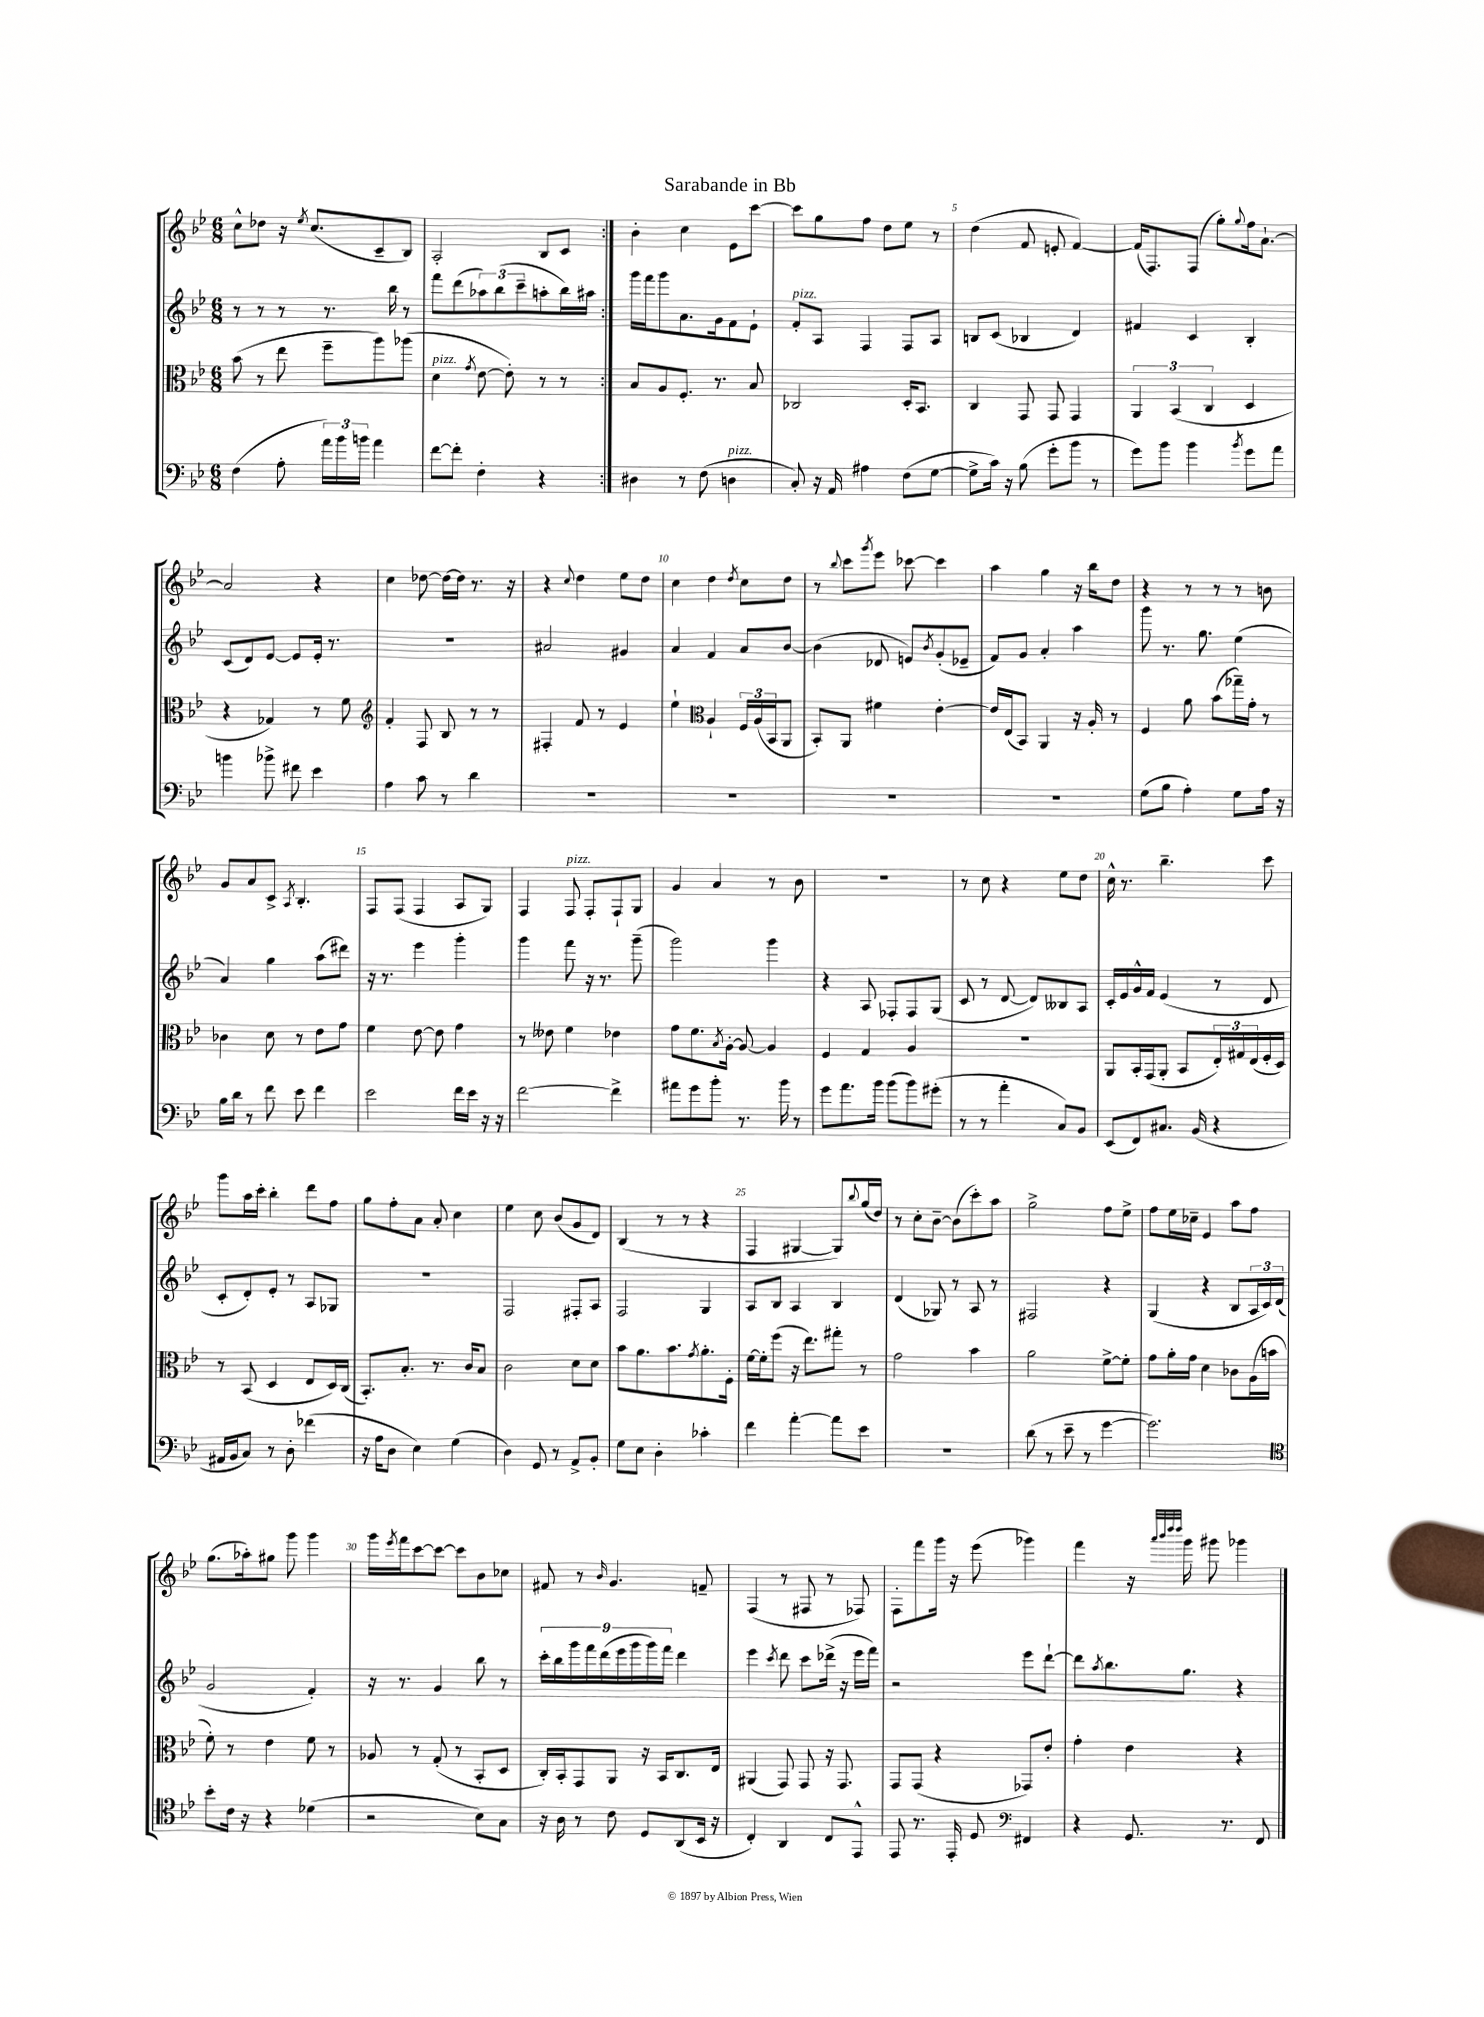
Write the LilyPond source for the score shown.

\header { title = "Sarabande in Bb" }
<<
\new StaffGroup <<
\new Staff = "s0" {
    \clef treble \key bes \major \numericTimeSignature \time 6/8
    \repeat volta 2 { c''8-^ des''8 r16 \acciaccatura { ees''8 } c''8.( c'8-- bes8) |
    a2-. bes8 c'8 | }
    bes'4-. c''4 ees'8 c'''8~ |
    c'''8 g''8 f''8 d''8 ees''8 r8 |
    d''4( f'8 e'8-. f'4~) |
    f'16( f8.) f8( g''8-.) \appoggiatura { g''8 } f''16 a'8.~-! |
    a'2 r4 |
    c''4 des''8~ des''16~ des''16 r8. r16 |
    r4 \appoggiatura { c''8 } d''4 ees''8 d''8 |
    c''4 d''4 \acciaccatura { d''8 } c''8 d''8 |
    r8 \appoggiatura { bes''8 } c'''8 \acciaccatura { g'''8 } ees'''8 ces'''8~ ces'''4 |
    a''4 g''4 r16 bes''16 d''8 |
    r4 r8 r8 r8 b'8 |
    g'8 a'8 c'8-> \acciaccatura { a8 } bes4.-. |
    f8 f8( f4 a8 g8) |
    f4 f8^\markup { \italic "pizz." } f8-. f8-! g8 |
    g'4 a'4 r8 bes'8 |
    R2. |
    r8 c''8 r4 ees''8 d''8 |
    c''16-^ r8. bes''4.-- c'''8 |
    g'''8 a''16 c'''16-. bes''4-. d'''8 f''8 |
    g''8 f''8-. a'8 a'8-. c''4 |
    ees''4 c''8 bes'8( g'8 d'8) |
    bes4( r8 r8 r4 |
    f4 gis4~ gis8) \appoggiatura { bes''8 } g''16( d''16) |
    r8 c''8-. bes'8~-- bes'8( c'''8-.) a''8 |
    g''2-> f''8 ees''8-> |
    f''8 ees''16 ces''16-- ees'4 a''8 f''8 |
    g''8.( aes''16-.) gis''8 g'''8 g'''4 |
    g'''16 \acciaccatura { ees'''8 } f'''16 c'''8~ c'''8~ c'''8 bes'8 ces''8 |
    fis'8 r8 \grace { bes'16 } g'4. f'8-- |
    f4( r8 fis8 r8 fes8) |
    f8-. f'''8 g'''16 r16 ees'''8( ges'''4) |
    f'''4 r16 \grace { a'''32 bes'''32 d''''32 d''''32 } g'''16 gis'''8 ges'''4 \bar "|." |
}
\new Staff = "s1" {
    \clef treble \key bes \major \numericTimeSignature \time 6/8
    \repeat volta 2 { r8 r8 r8 r8. bes''16 r8 |
    f'''8 d'''8( \tuplet 3/2 { aes''8) bes''8( c'''8-- } a''8-. bes''16) ais''16 | }
    g'''16 f'''16 g'''8 a'8. g'16 f'8 ees'8-! |
    f'8-.^\markup { \italic "pizz." } a8 f4 f8 a8 |
    b8 c'8( bes4 d'4) |
    fis'4 c'4 bes4-. |
    c'8( d'8) ees'8~ ees'8 ees'16-. r8. |
    R2. |
    ais'2 gis'4 |
    a'4 f'4 a'8 bes'8~ |
    bes'4( des'8 e'8) \acciaccatura { bes'8 } g'8-.( ees'8-- |
    f'8) g'8 a'4-. a''4 |
    g'''8 r8. g''8. ees''4( |
    a'4) g''4 a''8( dis'''8) |
    r16 r8. ees'''4 g'''4-. |
    g'''4 f'''8 r16 r8. g'''8--( |
    g'''2) g'''4 |
    r4 a8 fes8-. fes8 g8( |
    c'8 r8 d'8~ d'8) beses8 a8 |
    c'16-. ees'16 g'16-^ f'16 ees'4( r8 d'8 |
    c'8-. d'8-.) ees'8-. r8 a8 ges8 |
    R2. |
    f2 fis8-. a8 |
    f2 g4 |
    a8 bes8 a4 bes4 |
    d'4( ges8) r8 a8 r8 |
    fis2 r4 |
    g4( r4 bes8 \tuplet 3/2 { a16 c'16) d'16( } |
    g'2 f'4-.) |
    r16 r8. g'4 bes''8 r8 |
    \tuplet 9/8 { c'''16-. bes''16 g'''16 f'''16 d'''16( ees'''16 g'''16 g'''16) f'''16 } d'''4 |
    ees'''4 \acciaccatura { c'''8 } d'''8 c'''8 des'''16->( r16 ees'''16 f'''16) |
    r2 ees'''8 d'''8~-! |
    d'''8 \acciaccatura { a''8 } bes''8. g''8. r4 \bar "|." |
}
\new Staff = "s2" {
    \clef alto \key bes \major \numericTimeSignature \time 6/8
    \repeat volta 2 { bes'8( r8 ees''8 f''8-- a''8) aes''8( |
    d'4^\markup { \italic "pizz." } \acciaccatura { g'8 } ees'8~ ees'8-.) r8 r8 | }
    bes8 a8 f8.-. r8. bes8 |
    ces2 d16-. bes,8. |
    c4 g,8 g,8 g,4 |
    \tuplet 3/2 { a,4 bes,4( c4 } d4 |
    r4 ges4) r8 f'8 |
    \clef treble f'4-. f8 bes8 r8 r8 |
    fis4-. f'8 r8 ees'4 |
    ees''4-! \clef alto a4-! \tuplet 3/2 { f16 a16( bes,16 } a,8 |
    bes,8-.) a,8 fis'4 ees'4~-. |
    ees'16 ees16( bes,8) a,4 r16 a16-. r8 |
    f4 a'8 bes'8( ges''16--) g'16-. r8 |
    ces'4 d'8 r8 ees'8 g'8 |
    f'4 ees'8~ ees'8 g'4 |
    r8 eeses'8 f'4 ees'4 |
    g'8 f'8. \acciaccatura { bes8 } a16~-. a8~ a4 |
    f4 g4 a4 |
    R2. |
    a,8 bes,16-. g,16( a,8-. bes,8 \tuplet 3/2 { ees16-.) gis16 ees16( } f16-. d16) |
    r8 bes,8( d4 ees8 d16) c16( |
    bes,8.-.) bes8.-. r8. c'16 bes8 |
    c'2 d'8 d'8 |
    bes'8 a'8. bes'8. \acciaccatura { g'8 } a'8.-. f16-. |
    f'16~ f'16-. f''8( r16 ees''8.) gis''8-. r8 |
    g'2 bes'4 |
    a'2 f'8~-> f'8-. |
    g'8 a'16-. g'16 d'4 ces'8 a16( b'16 |
    f'8-.) r8 ees'4 f'8 r8 |
    aes8 r8 g8-.( r8 bes,8-. d8 |
    c16-.) bes,16-. g,8 a,8 r16 bes,16 c8. ees16 |
    ais,4( g,8) g,8 r16 g,8. |
    g,8 g,8( r4 ges,8) ees'8-. |
    g'4-. ees'4 r4 \bar "|." |
}
\new Staff = "s3" {
    \clef bass \key bes \major \numericTimeSignature \time 6/8
    \repeat volta 2 { f4( a8-. \tuplet 3/2 { a'16) bes'16 b'16 } a'4 |
    f'8~ f'8-. f4-. r4 | }
    dis4 r8 f8( d4^\markup { \italic "pizz." } |
    c8-.) r16 a,16 ais4 f8( g8~ |
    g8-> c'16) r16 bes8( g'8-. bes'8 r8 |
    g'8) bes'8 bes'4 \acciaccatura { bes'8 } g'8 a'8 |
    b'4 bes'8-> fis'8 ees'4 |
    a4 c'8 r8 d'4 |
    R2. |
    R2. |
    R2. |
    R2. |
    g8( bes8 a4-.) g8 a16 r16 |
    bes16 d'16 r8 f'8 ees'8 f'4 |
    ees'2 f'16 ees'16 r16 r16 |
    f'2~ f'4-> |
    ais'8 g'8 bes'8-. r8. bes'16 r8 |
    g'8 a'8. bes'16 bes'8( bes'8) gis'8-.( |
    r8 r8 a'4-. c8) bes,8 |
    ees,8( f,8) cis8. bes,16( r4 |
    ais,16 bes,16 c8) r8 d8-. fes'4( |
    r16 a16 d8 ees4) g4( |
    d4) g,8 r8 a,8-> bes,8-. |
    g8 ees8 d4-. ces'4-. |
    f'4 a'4~-. a'8 ees'8 |
    R2. |
    d'8( r8 ees'8-- r8 g'4~ |
    g'2.) |
    \clef tenor bes'8-. c'16 r16 r4 des'4( |
    r2 bes8) g8 |
    r16 a16 r8 c'8 d8 a,8( bes,16 r16 |
    c4-.) a,4 c8 ees,8-^ |
    ees,8 r8. ees,16-. d8 \clef bass fis,4 |
    r4 g,8. r8. f,8 \bar "|." |
}
>>
>>
\layout { \context { \Score \override BarNumber.break-visibility = ##(#f #t #t) barNumberVisibility = #(every-nth-bar-number-visible 5) } }
